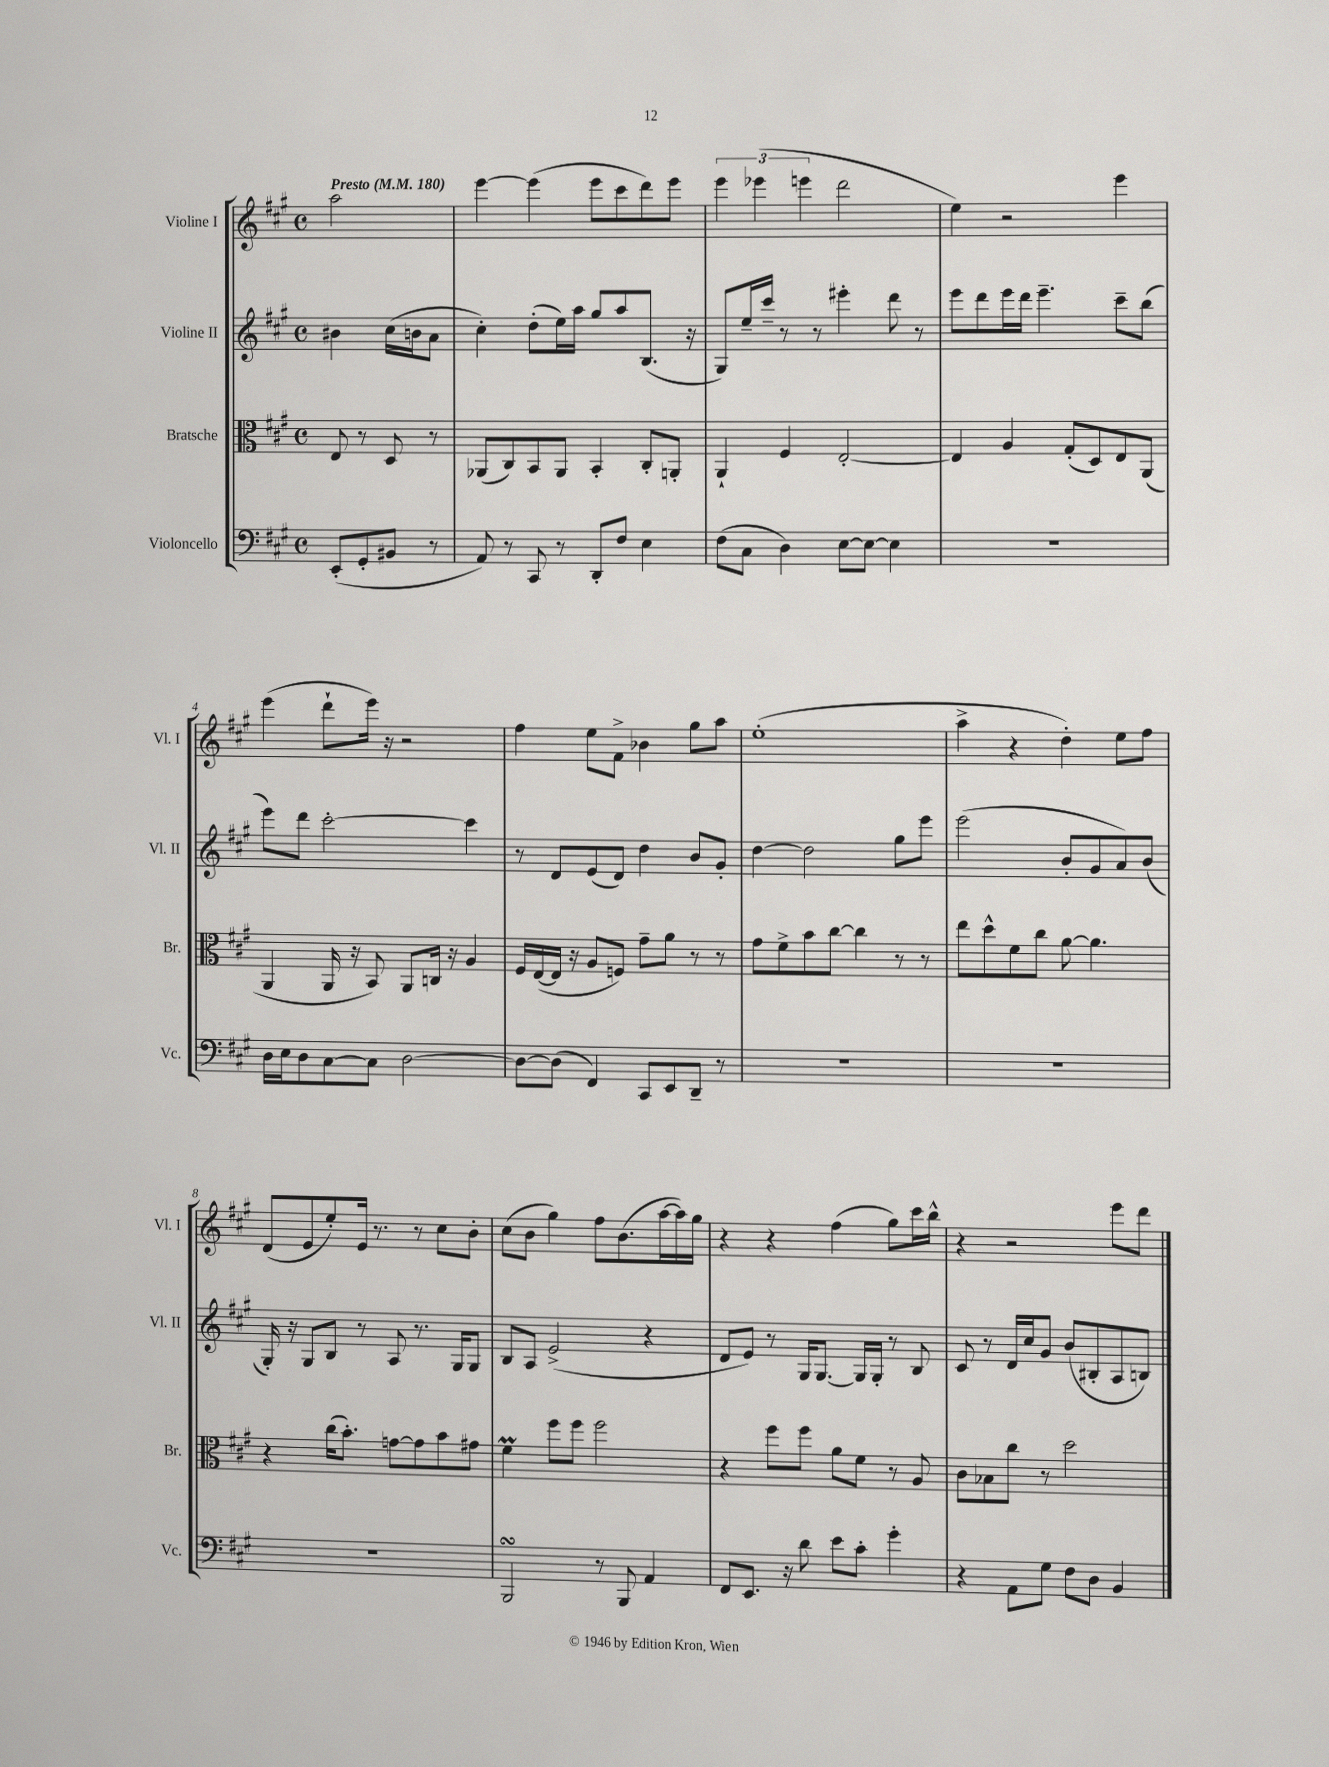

**kern	**kern	**kern	**kern
*staff4	*staff3	*staff2	*staff1
*clefF4	*clefC3	*clefG2	*clefG2
*k[f#c#g#]	*k[f#c#g#]	*k[f#c#g#]	*k[f#c#g#]
*M4/4	*M4/4	*M4/4	*M4/4
*met(c)	*met(c)	*met(c)	*met(c)
*MM180	*MM180	*MM180	*MM180
(8EE'/L	8E/	4b#\	2aa\
8GG#'/	8r	.	.
8BB#/J	8D/	(16cc#\LL	.
.	.	16b\J	.
8r	8r	8a\J	.
=	=	=	=
8AA/)	(8AA-/L	4cc#'\)	[4eee\
8r	8C#/)	.	.
8CC#/	8BB/	(8dd'\L	(4eee\]
8r	8AA-/J	16ee\L)	.
.	.	16aa\JJ	.
8DD'/L	4BB'/	8gg#/L	8eee\L
8F#/J	.	8aa/	8ccc#\
4E\	8C#'/L	(8.B/J	8ddd\)
.	8AA'/J	.	8eee\J
.	.	16r	.
=	=	=	=
(8F#\L	4AA`/	8G#/L)	6eee\
8C#\J	.	16ee~/L	.
.	.	.	(6eee-\
.	.	16ccc#~/JJ	.
4D\)	4F#/	8r	.
.	.	.	6eee\
.	.	8r	.
[8E\L	[2E'/	4eee#'\	2ddd\
8E\_J	.	.	.
4E\]	.	8ddd\	.
.	.	8r	.
=	=	=	=
1r	4E/]	8eee\L	4ee\)
.	.	8ddd\	.
.	4A/	16eee\L	2r
.	.	16ddd\JJ	.
.	.	4.eee~\	.
.	(8G#'/L	.	.
.	8D/)	.	.
.	8E/	8ccc#~\L	4eee\
.	(8AA/J	(8bb\J	.
=	=	=	=
16D\LL	4AA/	8eee\L)	(4eee\
16E\J	.	.	.
8D\	.	8ddd\J	.
[8C#\	16AA/	[2ccc#'\	8ddd`\L
.	16r	.	.
8C#\]J	8BB/)	.	16eee\Jk)
.	.	.	16r
[2D\	8AA/L	.	2r
.	16C/Jk	.	.
.	16r	.	.
.	4A/	4ccc#\]	.
=	=	=	=
8D\_L	16F#/LL	8r	4ff#\
.	([16E/	.	.
(8D\]J	16E/]JJ	8d/L	.
.	16r	.	.
4FF#/)	8A/L	(8e/	8ee\L
.	8F/J)	8d/J)	8f#^\J
8CC#/L	8g#~\L	4dd\	4b-\
8EE/	8a\J	.	.
8DD~/J	8r	8b/L	8gg#\L
8r	8r	8g#'/J	8aa\J
=	=	=	=
1r	8g#\L	[4dd\	(1ee'
.	8f#^\	.	.
.	8b\	2dd\]	.
.	[8cc#\J	.	.
.	4cc#\]	.	.
.	8r	8gg#\L	.
.	8r	8eee\J	.
=	=	=	=
1r	8ee\L	(2eee\	4aa^\
.	8dd^^\	.	.
.	8f#\	.	4r
.	8cc#\J	.	.
.	[8a\	8b'/L	4dd'\)
.	4.a\]	8g#/	.
.	.	8a/)	8ee\L
.	.	(8b/J	8ff#\J
=	=	=	=
1r	4r	16G#'/)	(8d/L
.	.	16r	.
.	.	8G#/L	8e/
.	(16cc#\LK	8B/J	8ee'/)
.	8.b'\J)	.	.
.	.	8r	16e/Jk
.	.	.	8.r
.	[8g\L	8A/	.
.	8g\]	8.r	8r
.	8b\	.	8cc#\L
.	.	16G#/LK	.
.	8g#\J	8G#/J	8b'\J
=	=	=	=
2BBB/	4f#\	8B/L	(8cc#\L
.	.	8A/J	8b\J
.	8ff#\L	(2e^/	4gg#\)
.	8ff#\J	.	.
8r	2ff#\	.	8ff#\L
8BBB/	.	.	(8.b\
4AA/	.	4r	.
.	.	.	[16aa\L
.	.	.	16aa\])
.	.	.	16gg#\JJ
=	=	=	=
8FF#/L	4r	8d/L	4r
8.EE/J	.	8e/J)	.
.	8ff#\L	8r	4r
16r	.	.	.
8d\	8ff#\J	16G#/LK	.
.	.	[8.G#/J	.
8e\L	8a\L	.	(4ff#\
8c#'\J	8f#\J	16G#/]LL	.
.	.	16G#'/JJ	.
4g#'\	8r	8r	8gg#\L)
.	8A/	8B/	16ccc#\L
.	.	.	16bb^^\JJ
=	=	=	=
4r	8c#\L	8c#/	4r
.	8B-\	8r	.
8AA\L	8cc#\J	16d/LL	2r
.	.	16cc#/J	.
8G#\J	8r	8g#/J	.
8F#\L	2dd\	(8b/L	.
8D\J	.	8B#'/	.
4BB/	.	8A/	8eee\L
.	.	8B/J)	8ddd\J
==	==	==	==
*-	*-	*-	*-
